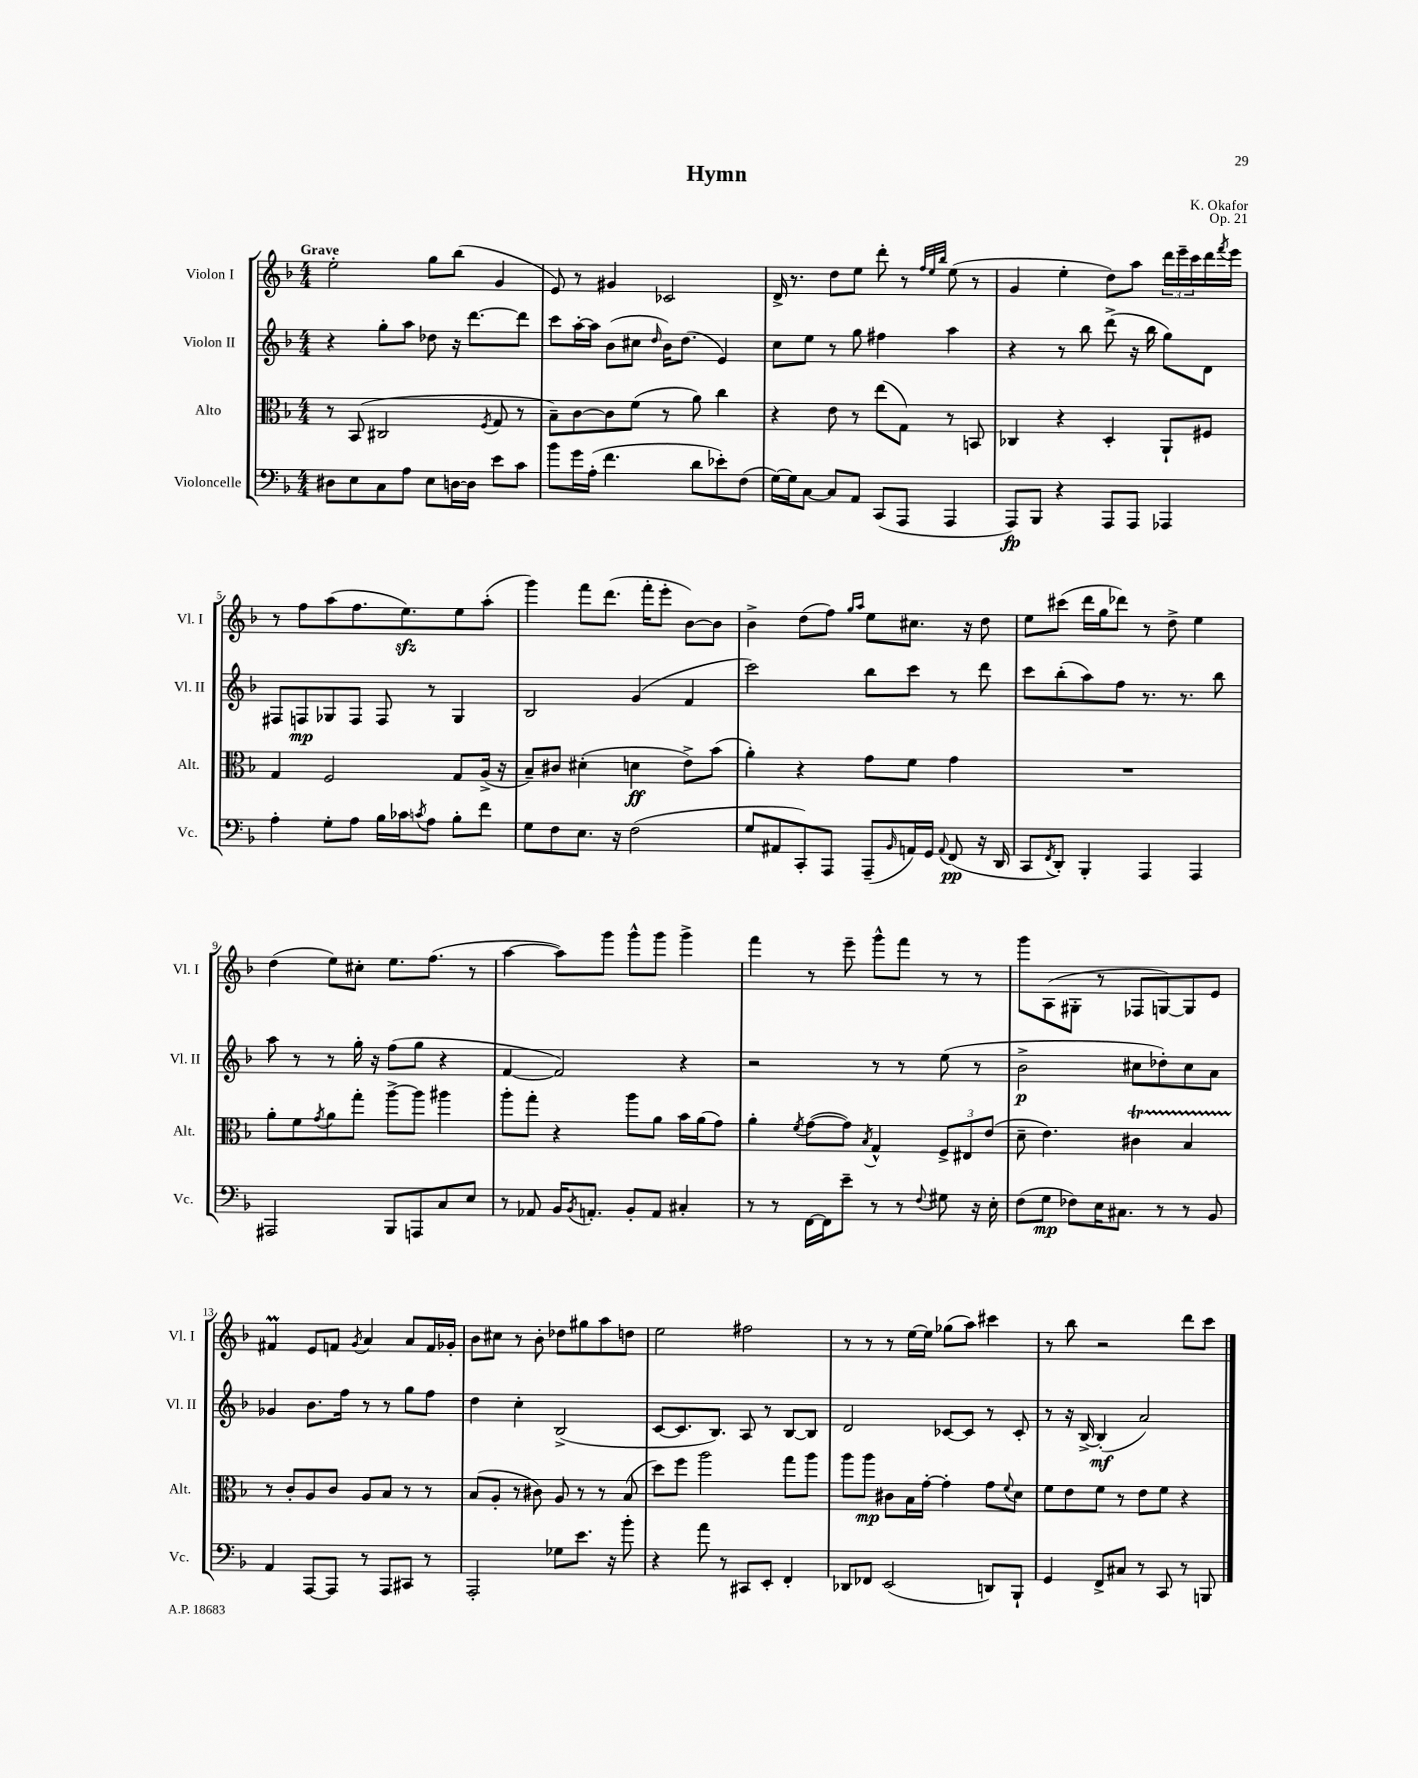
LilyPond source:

\header { title = "Hymn" composer = "K. Okafor" opus = "Op. 21" }
<<
\new StaffGroup <<
\new Staff = "s0" \with { instrumentName = "Violon I" shortInstrumentName = "Vl. I" } {
    \clef treble \key f \major \numericTimeSignature \time 4/4 \tempo "Grave"
    e''2-. g''8 bes''8( g'4 |
    e'8) r8 gis'4 ces'2 |
    d'16-> r8. d''8 e''8 d'''8-. r8 \grace { f''32 e''32 bes''32 } e''8( r8 |
    g'4 e''4-. d''8) a''8 \tuplet 3/2 { d'''16 e'''16-- c'''16 } d'''16 \acciaccatura { f'''8 } e'''16 |
    r8 f''8 a''8( f''8. e''8.\sfz) e''8 a''8-.( |
    g'''4) f'''8 d'''8.( f'''16-. e'''8-. bes'8~) bes'8 |
    bes'4-> d''8( f''8) \grace { g''16 a''16 } e''8 cis''8. r16 d''8 |
    e''8 cis'''8( d'''16 g''16 des'''8) r8 d''8-> e''4 |
    d''4( e''8) cis''8-. e''8. f''8.( r8 |
    a''4~ a''8) g'''8 g'''8-^ g'''8 g'''4-> |
    f'''4 r8 e'''8-- g'''8-^ f'''8 r8 r8 |
    g'''8 a8( gis8-. r8 fes8 g8~) g8 e'8 |
    fis'4\prall e'8 f'8 \acciaccatura { g'8 } a'4 a'8 f'16 ges'16-. |
    bes'8 cis''8 r8 bes'8-. des''8 gis''8 a''8 d''8 |
    e''2 fis''2 |
    r8 r8 r8 e''16~ e''16 ges''8( a''8) cis'''4 |
    r8 bes''8 r2 d'''8 c'''8 \bar "|." |
}
\new Staff = "s1" \with { instrumentName = "Violon II" shortInstrumentName = "Vl. II" } {
    \clef treble \key f \major \numericTimeSignature \time 4/4
    r4 g''8-. a''8 des''8 r16 d'''8.~ d'''8 |
    c'''8 a''16~-. a''16 bes'8( cis''8 \grace { d''16 } bes'16) d''8.( e'4) |
    c''8 e''8 r8 g''8 fis''4 a''4 |
    r4 r8 bes''8 d'''8->( r16 bes''16 g''8) d'8 |
    fis8 f8\mp ges8 f8 f8 r8 ges4 |
    bes2 g'4( f'4 |
    c'''2) bes''8 c'''8 r8 d'''8 |
    c'''8 bes''8-.( a''8) f''8 r8. r8. bes''8 |
    a''8 r8 r8 g''16-. r16 f''8( g''8 r4 |
    f'4~ f'2) r4 |
    r2 r8 r8 e''8( r8 |
    bes'2->\p cis''8 des''8-.) cis''8 a'8 |
    ges'4 bes'8. f''16 r8 r8 g''8 f''8 |
    d''4 c''4-. bes2->( |
    c'8~ c'8. bes8.) a8 r8 bes8~ bes8 |
    d'2 ces'8~ ces'8 r8 ces'8-. |
    r8 r16 bes16~-> bes4-.\mf( a'2) \bar "|." |
}
\new Staff = "s2" \with { instrumentName = "Alto" shortInstrumentName = "Alt." } {
    \clef alto \key f \major \numericTimeSignature \time 4/4
    r8 bes,8( cis2 \acciaccatura { f8 } g8 r8 |
    bes8--) c'8~ c'8 f'8( r8 a'8) c''4 |
    r4 e'8 r8 e''8( g8) r8 b,8 |
    ces4 r4 d4-. a,8-! fis8 |
    g4 f2 g8 a16->( r16 |
    bes8--) cis'8 dis'4-.( d'4\ff e'8->) bes'8( |
    a'4-.) r4 g'8 f'8 g'4 |
    R1 |
    a'8-. f'8 \acciaccatura { g'8 } a'8 g''8-. a''8~-> a''8 ais''4 |
    a''8-. g''8-. r4 a''8 a'8 bes'16 a'16( g'8) |
    a'4-. \acciaccatura { f'8 } g'8~( g'8) \acciaccatura { bes8 } g4-^ \tuplet 3/2 { f8-> eis8 e'8( } |
    d'8-- e'4.) cis'4\startTrillSpan bes4 |
    r8\stopTrillSpan c'8-. a8 c'8 a8 bes8 r8 r8 |
    bes8( a8-. r8 cis'8) a8 r8 r8 bes8( |
    d''8) f''8 a''2 g''8 a''8 |
    a''8 a''8\mp cis'8 bes16 g'16~-. g'4-. g'8 \appoggiatura { f'8 } d'8 |
    f'8 e'8 f'8 r8 e'8 f'8 r4 \bar "|." |
}
\new Staff = "s3" \with { instrumentName = "Violoncelle" shortInstrumentName = "Vc." } {
    \clef bass \key f \major \numericTimeSignature \time 4/4
    dis8 e8 c8 a8 e8 d16~ d16 e'8 c'8 |
    bes'8 g'16 a16-.( f'4. d'8 ees'8-.) f8( |
    g16~) g16 c8~ c8 a,8 c,8( a,,8 a,,4 |
    a,,8\fp) bes,,8 r4 a,,8 a,,8 aes,,4 |
    a4-. g8-. a8 bes16 ces'16 \acciaccatura { c'8 } a8 bes8-. f'8 |
    g8 f8 e8. r16 f2( |
    g8 ais,8 c,8-.) a,,8 a,,8--( \grace { bes,16 } a,16) g,16 \appoggiatura { a,8 } f,8\pp( r16 d,16 |
    c,8 \acciaccatura { f,8 } d,8-.) bes,,4-. a,,4 a,,4 |
    ais,,2 bes,,8 a,,8 c8 e8 |
    r8 aes,8 bes,16 \acciaccatura { bes,8 } a,8.-. bes,8-. a,8 cis4-. |
    r8 r8 f,16~ f,16 e'8-- r8 r8 \appoggiatura { f8 } gis8 r16 e16-. |
    f8( g8\mp fes8) e16 cis8. r8 r8 bes,8 |
    a,4 a,,8~ a,,8 r8 a,,8 cis,8 r8 |
    a,,2-. ges8 e'8. r16 bes'8-. |
    r4 a'8 r8 cis,8 e,8-. f,4-. |
    des,8 fes,8 e,2( d,8) bes,,8-! |
    g,4 f,8-> cis8 r8 c,8 r8 b,,8 \bar "|." |
}
>>
>>
